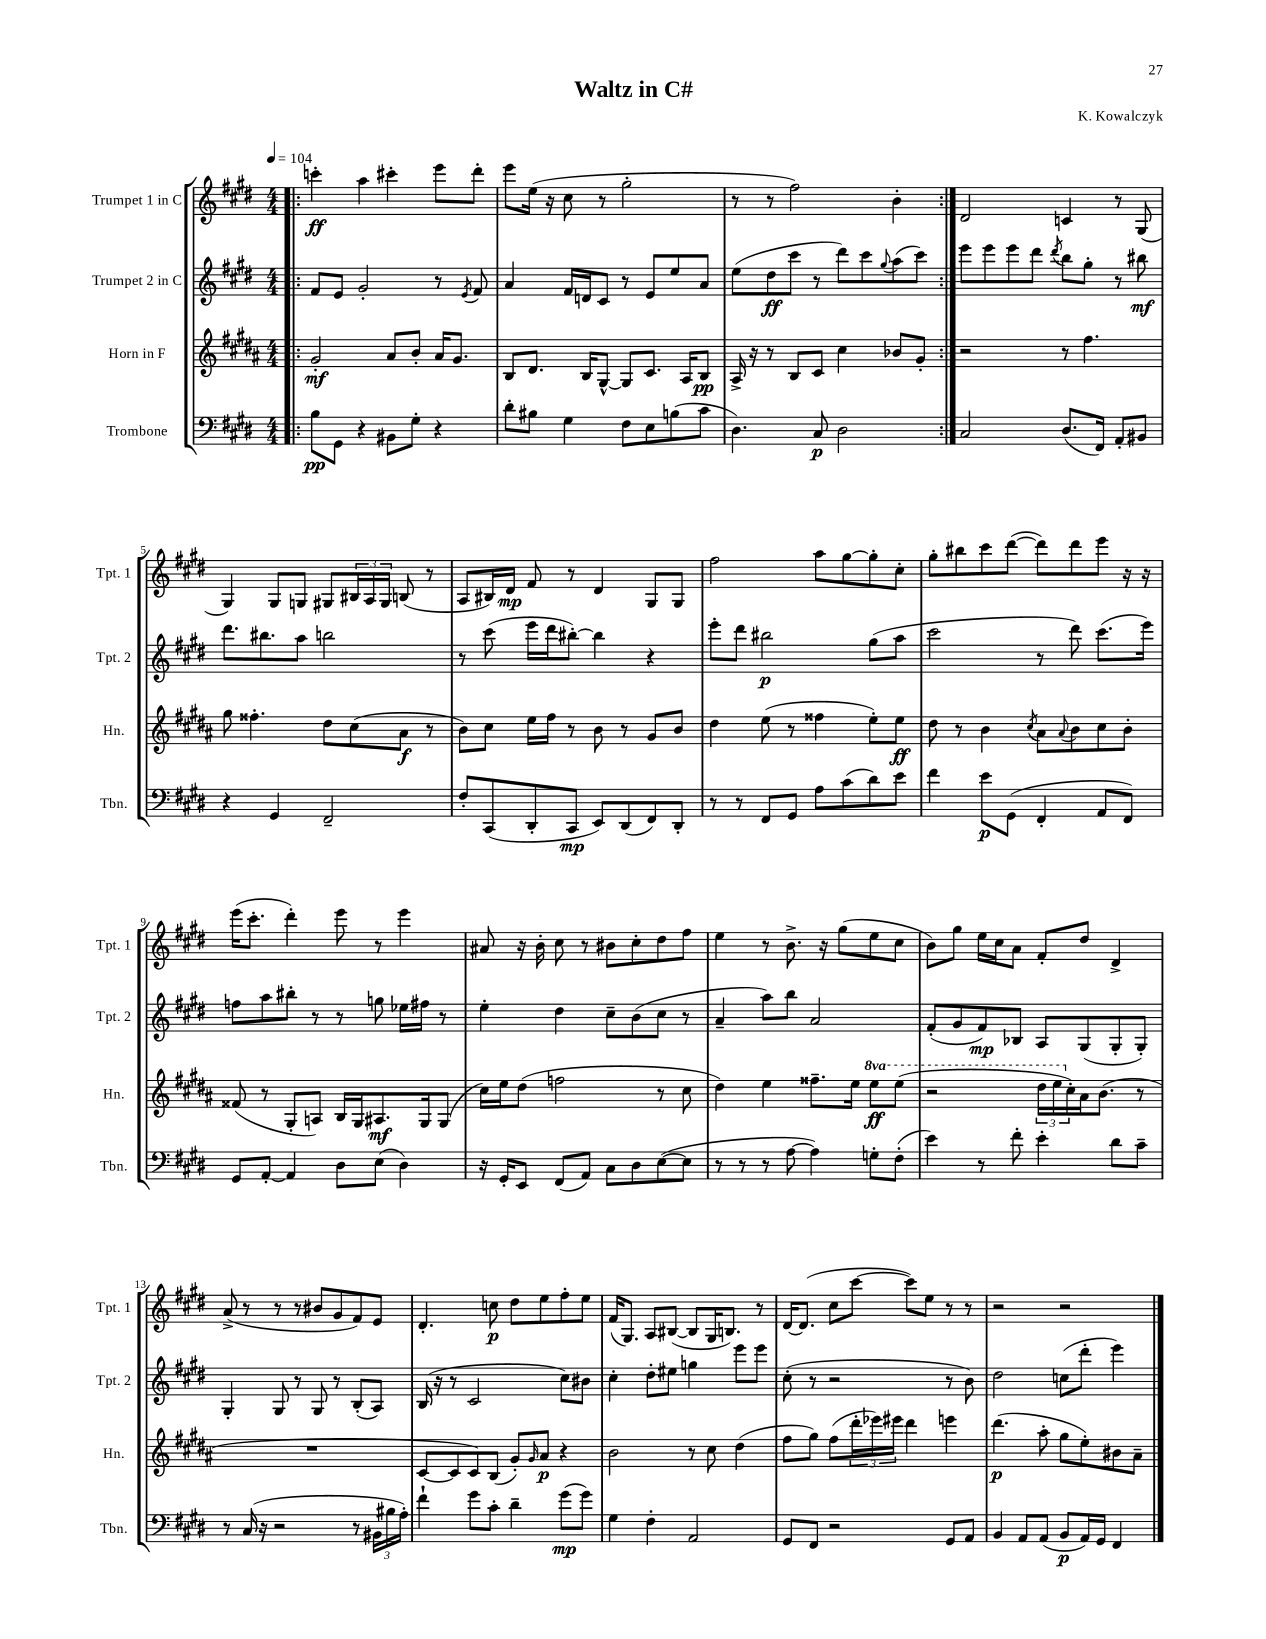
\header { title = "Waltz in C#" composer = "K. Kowalczyk" }
<<
\new StaffGroup <<
\new Staff = "s0" \with { instrumentName = "Trumpet 1 in C" shortInstrumentName = "Tpt. 1" } {
    \clef treble \key e \major \numericTimeSignature \time 4/4 \tempo 4 = 104
    \repeat volta 2 { \bar ".|:" c'''4-.\ff a''4 cis'''4-. e'''8 dis'''8-. |
    e'''8 e''16( r16 cis''8 r8 gis''2-. |
    r8 r8 fis''2) b'4-. | }
    dis'2 c'4 r8 gis8( |
    gis4) gis8 g8 gis8 \tuplet 3/2 { bis16 a16 gis16 } b8( r8 |
    a8 bis16) dis'16\mp fis'8 r8 dis'4 gis8 gis8 |
    fis''2 a''8 gis''8~ gis''8-. cis''8-. |
    gis''8-. bis''8 cis'''8 dis'''8~( dis'''8) dis'''8 e'''8 r16 r16 |
    e'''16( cis'''8.-. dis'''4-.) e'''8 r8 e'''4 |
    ais'8 r16 b'16-. cis''8 r8 bis'8 cis''8-. dis''8 fis''8 |
    e''4 r8 b'8.-> r16 gis''8( e''8 cis''8 |
    b'8) gis''8 e''16 cis''16 a'8 fis'8-. dis''8 dis'4-> |
    a'8->( r8 r8 r8 bis'8 gis'8 fis'8) e'8 |
    dis'4.-. c''8\p dis''8 e''8 fis''8-. e''8 |
    fis'16( gis8.) a8 bis8~( bis8 gis16 b8.) r8 |
    dis'16~ dis'8.( cis''8 cis'''8~ cis'''8) e''8 r8 r8 |
    r2 r2 \bar "|." |
}
\new Staff = "s1" \with { instrumentName = "Trumpet 2 in C" shortInstrumentName = "Tpt. 2" } {
    \clef treble \key e \major \numericTimeSignature \time 4/4
    \repeat volta 2 { \bar ".|:" fis'8 e'8 gis'2-. r8 \acciaccatura { e'8 } fis'8 |
    a'4 fis'16 d'16 cis'8 r8 e'8 e''8 a'8 |
    e''8( dis''8\ff cis'''8 r8 dis'''8) cis'''8 \appoggiatura { gis''8 } a''8( cis'''8) | }
    e'''8 e'''8 e'''8 dis'''8 \acciaccatura { dis'''8 } b''8 gis''8-. r8 bis''8\mf |
    dis'''8. bis''8. a''8 b''2 |
    r8 cis'''8( e'''16 dis'''16 bis''8~-.) bis''4 r4 |
    e'''8-. dis'''8 bis''2\p gis''8( a''8 |
    cis'''2 r8 dis'''8) cis'''8.( e'''16) |
    f''8 a''8 bis''8-. r8 r8 g''8 ees''16 fis''16 r8 |
    e''4-. dis''4 cis''8-- b'8( cis''8 r8 |
    a'4-- a''8) b''8 a'2 |
    fis'8-.( gis'8 fis'8\mp) bes8 a8 gis8( gis8-. gis8-.) |
    gis4-. gis8 r8 gis8 r8 b8-.( a8) |
    b16( r16 r8 cis'2 cis''8) bis'8 |
    cis''4-. dis''8-. eis''8 g''4 e'''8 e'''8 |
    cis''8-.( r8 r2 r8 b'8) |
    dis''2 c''8( dis'''8-. e'''4) \bar "|." |
}
\new Staff = "s2" \with { instrumentName = "Horn in F" shortInstrumentName = "Hn." } {
    \clef treble \key b \major \numericTimeSignature \time 4/4 \set Staff.ottavationMarkups = #ottavation-simple-ordinals
    \repeat volta 2 { \bar ".|:" gis'2-.\mf ais'8 b'8-. ais'16 gis'8. |
    b8 dis'8. b16 gis8~-^ gis8 cis'8. ais16 b8\pp |
    ais16-> r16 r8 b8 cis'8 cis''4 bes'8 gis'8-. | }
    r2 r8 fis''4. |
    gis''8 fisis''4.-. dis''8 cis''8( ais'8\f r8 |
    b'8) cis''8 e''16 fis''16 r8 b'8 r8 gis'8 b'8 |
    dis''4 e''8( r8 fisis''4 e''8-.) e''8\ff |
    dis''8 r8 b'4 \acciaccatura { cis''8 } ais'8 \appoggiatura { ais'8 } b'8 cis''8 b'8-. |
    fisis'8( r8 gis8-. a8) b16 gis16 ais8.\mf gis16 gis8( |
    cis''16) e''16 dis''8( f''2 r8 cis''8 |
    dis''4) e''4 fisis''8.-- e''16 \ottava #1 e'''8\ff e'''8( |
    r2 \tuplet 3/2 { dis'''16 e'''16 \ottava #0 cis''16-.) } ais'16 b'8.( r8 |
    R1 |
    cis'8~ cis'8 cis'8) b8( gis'8-.) \grace { gis'16 } ais'8\p r4 |
    b'2 r8 cis''8 dis''4( |
    fis''8 gis''8) fis''8( \tuplet 3/2 { dis'''16-. ees'''16) eis'''16 } dis'''4 e'''4 |
    dis'''4.\p( ais''8-. gis''8 e''8-.) bis'8 ais'8-- \bar "|." |
}
\new Staff = "s3" \with { instrumentName = "Trombone" shortInstrumentName = "Tbn." } {
    \clef bass \key e \major \numericTimeSignature \time 4/4
    \repeat volta 2 { \bar ".|:" b8\pp gis,8 r4 bis,8 gis8-. r4 |
    dis'8-. bis8 gis4 fis8 e8 b8( cis'8 |
    dis4.) cis8\p dis2 | }
    cis2 dis8.( fis,16) a,8-. bis,8 |
    r4 gis,4 fis,2-- |
    fis8-. cis,8( dis,8-. cis,8\mp e,8) dis,8( fis,8) dis,8-. |
    r8 r8 fis,8 gis,8 a8 cis'8( dis'8) e'8 |
    fis'4 e'8\p gis,8( fis,4-. a,8 fis,8) |
    gis,8 a,8~-. a,4 dis8 e8( dis4) |
    r16 gis,16-. e,8 fis,8( a,8) cis8 dis8 e8~( e8 |
    r8 r8 r8 a8~ a4) g8-. fis8-.( |
    e'4) r8 fis'8-. e'4-. dis'8 cis'8-- |
    r8 cis16( r16 r2 r8 \tuplet 3/2 { bis,16 bis16 a16-.) } |
    fis'4-! gis'8 cis'8-. dis'4-- gis'8\mp( gis'8) |
    gis4 fis4-. a,2 |
    gis,8 fis,8 r2 gis,8 a,8 |
    b,4 a,8 a,8( b,8\p a,16) gis,16 fis,4 \bar "|." |
}
>>
>>
